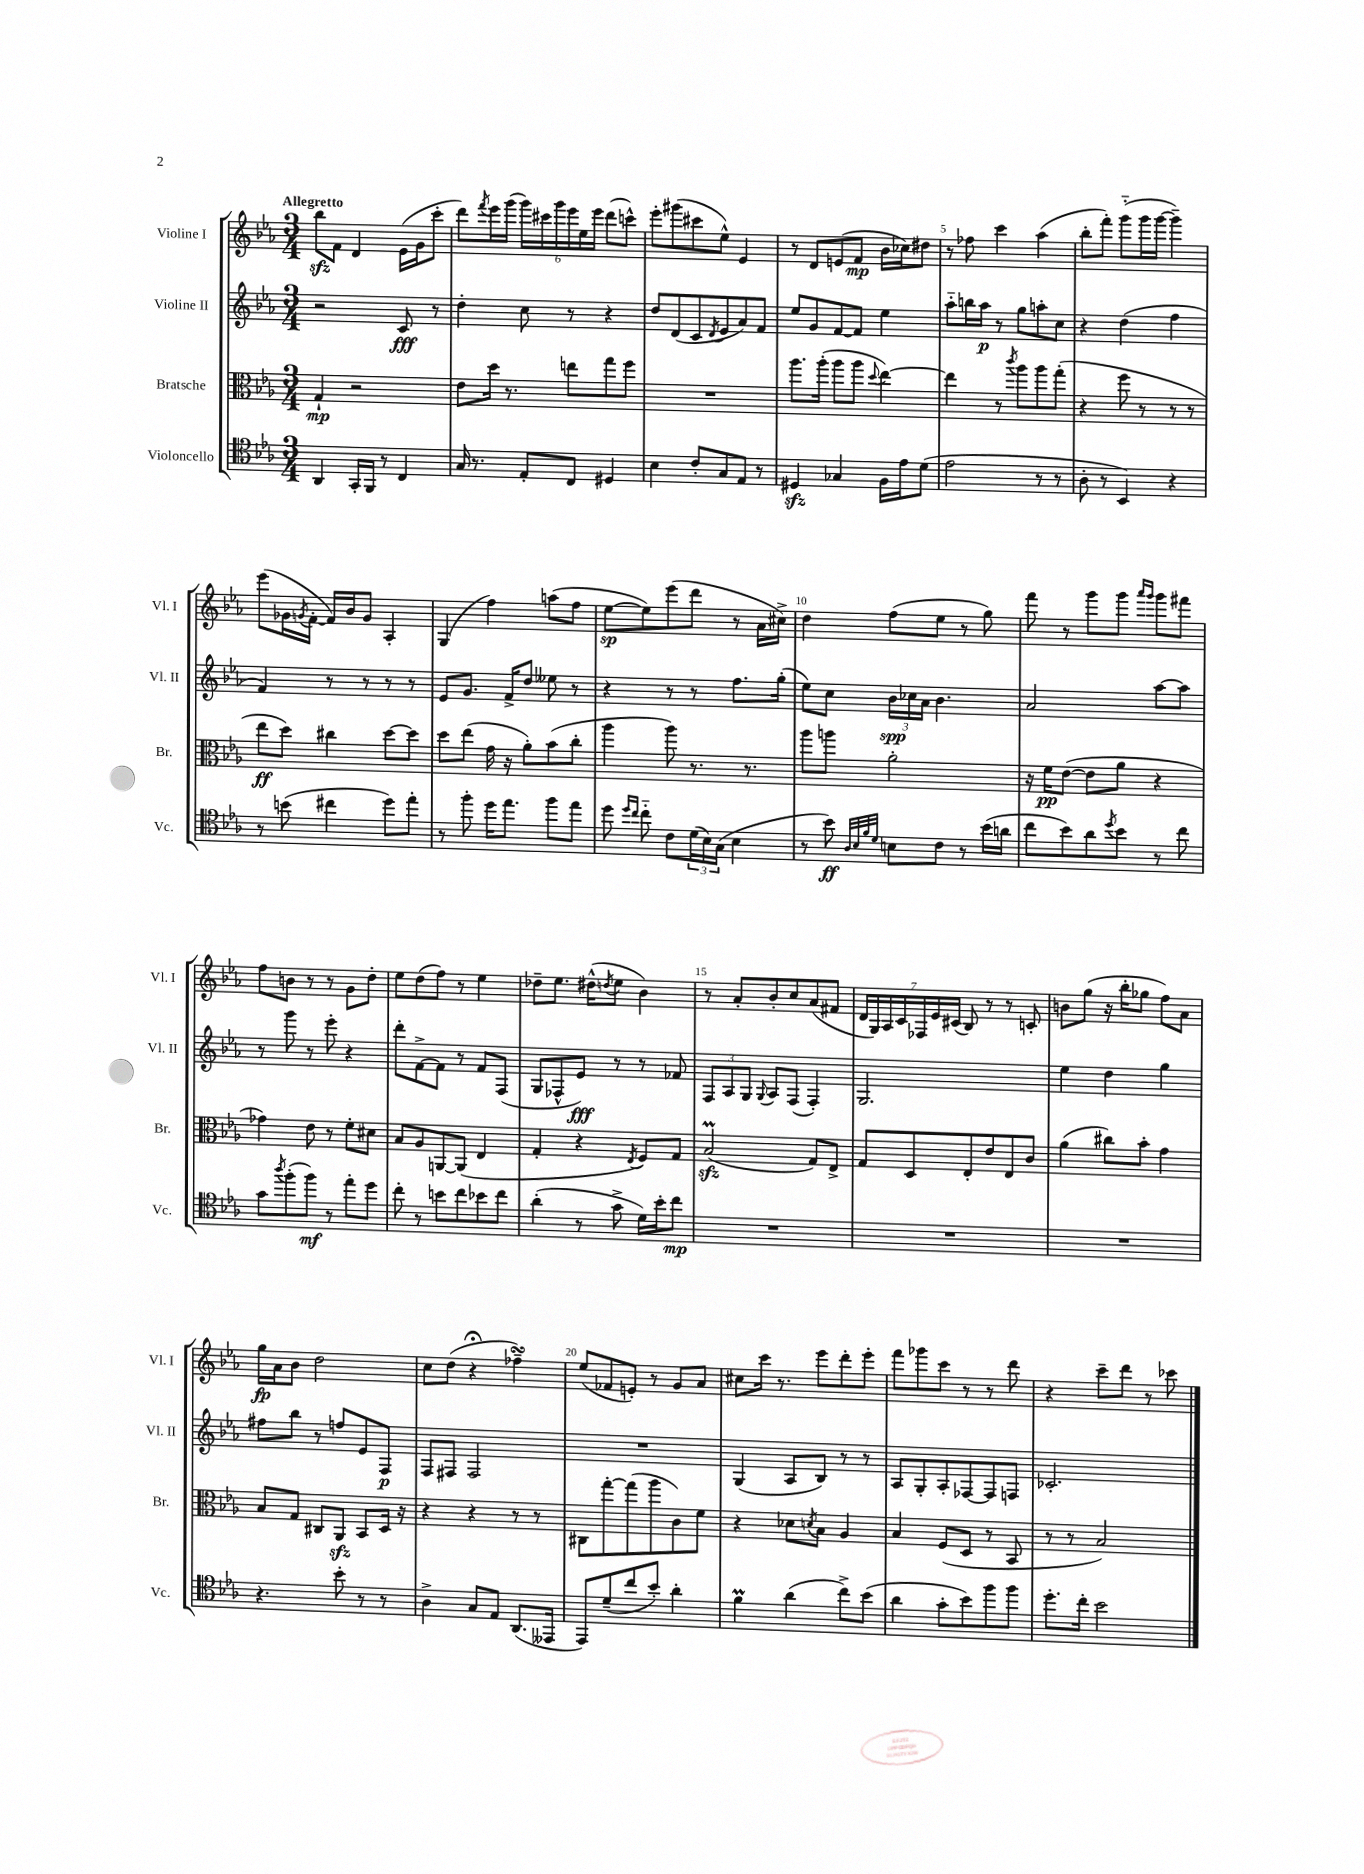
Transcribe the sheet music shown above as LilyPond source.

<<
\new StaffGroup <<
\new Staff = "s0" \with { instrumentName = "Violine I" shortInstrumentName = "Vl. I" } {
    \clef treble \key ees \major \numericTimeSignature \time 3/4 \tempo "Allegretto"
    bes''8\sfz f'8 d'4 ees'16( g'16 c'''8-. |
    d'''8) \acciaccatura { f'''8 } ees'''16 g'''16( \tuplet 6/4 { g'''16) cis'''16 g'''16 ees'''16 ees''16 ees'''16 } d'''8( c'''8-^) |
    ees'''8-. gis'''8( cis'''8 ees''8-^) ees'4 |
    r8 d'8 e'8( f'8\mp bes'16 ces''16) dis''8 |
    r8 fes''8 c'''4 aes''4( |
    bes''8-. f'''8-.) g'''8-_( g'''16 g'''16~ g'''4--) |
    ees'''8( ges'16 \acciaccatura { g'8 } f'16~-. f'16) bes'16 g'8 aes4-. |
    g4( f''4) a''8( f''8 |
    ees''8~\sp ees''8) ees'''8( d'''8 r8 aes'16 cis''16->) |
    d''4 f''8( ees''8 r8 g''8) |
    f'''8 r8 g'''8 g'''8 \grace { aes'''16 g'''16 } g'''8 fis'''8 |
    f''8 b'8 r8 r8 g'8 d''8-. |
    ees''8 d''8( f''8) r8 ees''4 |
    des''8-- ees''8. dis''16-^( \acciaccatura { d''8 } ees''8 bes'4) |
    r8 aes'8-. bes'8-. c''8 aes'8( fis'8 |
    \tuplet 7/4 { d'16 g16) aes16 c'16 fes16 ees'16 cis'16( } bes8) r8 r8 c'8-. |
    b'8 g''8( r16 bes''16-. ges''8 f''8) aes'8 |
    g''16\fp aes'16 bes'8 d''2 |
    c''8 d''8( r4\fermata fes''4--\turn) |
    ees''8( fes'8 e'8-.) r8 g'8 aes'8 |
    cis''8 c'''16 r8. ees'''8 d'''8-. ees'''8-. |
    f'''8 ges'''8 c'''8 r8 r8 d'''8 |
    r4 c'''8-- d'''8 r8 ces'''8 \bar "|." |
}
\new Staff = "s1" \with { instrumentName = "Violine II" shortInstrumentName = "Vl. II" } {
    \clef treble \key ees \major \numericTimeSignature \time 3/4
    r2 c'8\fff r8 |
    d''4-. c''8 r8 r4 |
    d''8 d'8( c'8 \acciaccatura { d'8 } ees'8 aes'8) f'8 |
    ees''8 g'8 f'8~ f'8 ees''4 |
    aes''8-_ b''16 aes''16\p r8 g''8 a''8-. c''8 |
    r4 d''4( f''4 |
    f'4) r8 r8 r8 r8 |
    ees'8 g'8. f'16-> d''8 eeses''8 r8 |
    r4 r8 r8 f''8. g''16-.( |
    ees''8) c''8 \tuplet 3/2 { bes'16\spp ces''16 aes'16 } bes'4. |
    aes'2 aes''8~ aes''8 |
    r8 g'''8 r8 ees'''8-. r4 |
    d'''8-. f'8~-> f'8 r8 f'8 f8( |
    g8 fes8-^ ees'8\fff) r8 r8 fes'8 |
    \tuplet 3/2 { f8 aes8 g8 } \appoggiatura { g8 } aes8 f8( f4-.) |
    g2. |
    ees''4 d''4 g''4 |
    fis''8 bes''8 r8 f''8 ees'8 f8\p |
    f8 fis8 fis2 |
    R2. |
    g4( aes8 bes8) r8 r8 |
    aes8 g8-. aes8-. fes8~ fes8 f8 |
    ces'2.-. \bar "|." |
}
\new Staff = "s2" \with { instrumentName = "Bratsche" shortInstrumentName = "Br." } {
    \clef alto \key ees \major \numericTimeSignature \time 3/4
    g4-!\mp r2 |
    ees'8 d''16 r8. e''8 g''8 f''8 |
    R2. |
    aes''8. aes''16-.( aes''8 aes''8 \appoggiatura { d''8 } ees''4~) |
    ees''4 r8 \acciaccatura { c'''8 } aes''8 aes''8 g''8-.( |
    r4 f''8 r8 r8 r8 |
    ees''8\ff d''8) cis''4 d''8~ d''8 |
    d''8 ees''8( g'16 r16 aes'8-.) bes'8( c''8-. |
    aes''4 aes''8) r8. r8. |
    aes''8 a''8 aes'2-. |
    r16 f'16\pp ees'8~( ees'8 aes'8 r4 |
    ges'4) ees'8 r8 f'8-. dis'8 |
    bes8 aes8 a,8~ a,8( ees4 |
    g4-. r4 \acciaccatura { ees8 } f8) g8 |
    bes2\prall\sfz( g8) ees8-> |
    g8 d8 ees8-. ees'8 ees8 c'8 |
    aes'4( cis''8) bes'8-. g'4 |
    bes8 g8 cis8 aes,8\sfz bes,8 d16 r16 |
    r4 r4 r8 r8 |
    cis8 g''8~-. g''8( aes''8 c'8) f'8 |
    r4 des'8 \acciaccatura { d'8 } bes8 aes4 |
    bes4 f8( d8 r8 bes,8 |
    r8 r8 bes2) \bar "|." |
}
\new Staff = "s3" \with { instrumentName = "Violoncello" shortInstrumentName = "Vc." } {
    \clef tenor \key ees \major \numericTimeSignature \time 3/4
    aes,4 g,16-. f,16 r8 c4 |
    g16 r8. ees8-. c8 dis4 |
    bes4 c'8-. g8 ees8 r8 |
    dis4\sfz ges4 f16 ees'16 d'8( |
    ees'2 r8 r8 |
    aes8-. r8 bes,4) r4 |
    r8 b'8( cis''4 d''8) ees''8-. |
    r8 f''8-. d''16 ees''8. f''8 ees''8 |
    d''8 \grace { d''16 c''16 } c''8-_ c'8 \tuplet 3/2 { d'16( bes16) g16( } bes4 |
    r8 bes'8\ff) \grace { aes32 bes32 f'32 d'32 } b8 c'8 r8 bes'16( a'16 |
    c''8 bes'8) aes'8 \acciaccatura { d''8 } bes'8 r8 c''8 |
    g'8 \acciaccatura { aes''8 } f''8-.( f''8\mf) r8 ees''8-. d''8 |
    c''8-. r8 b'8 c''8 bes'8 c''8 |
    aes'4-.( r8 g'8-> d'16) bes'16-. c''8\mp |
    R2. |
    R2. |
    R2. |
    r4. bes'8-. r8 r8 |
    aes4-> g8 ees8 aes,8.( eeses,16 |
    ees,8) d'8--( c''8 bes'8-.) aes'4-. |
    f'4\prall aes'4( c''8->) bes'8( |
    aes'4 g'8-. bes'8) f''8 f''8 |
    d''8.-. c''16-. bes'2 \bar "|." |
}
>>
>>
\layout { \context { \Score \override BarNumber.break-visibility = ##(#f #t #t) barNumberVisibility = #(every-nth-bar-number-visible 5) } }
